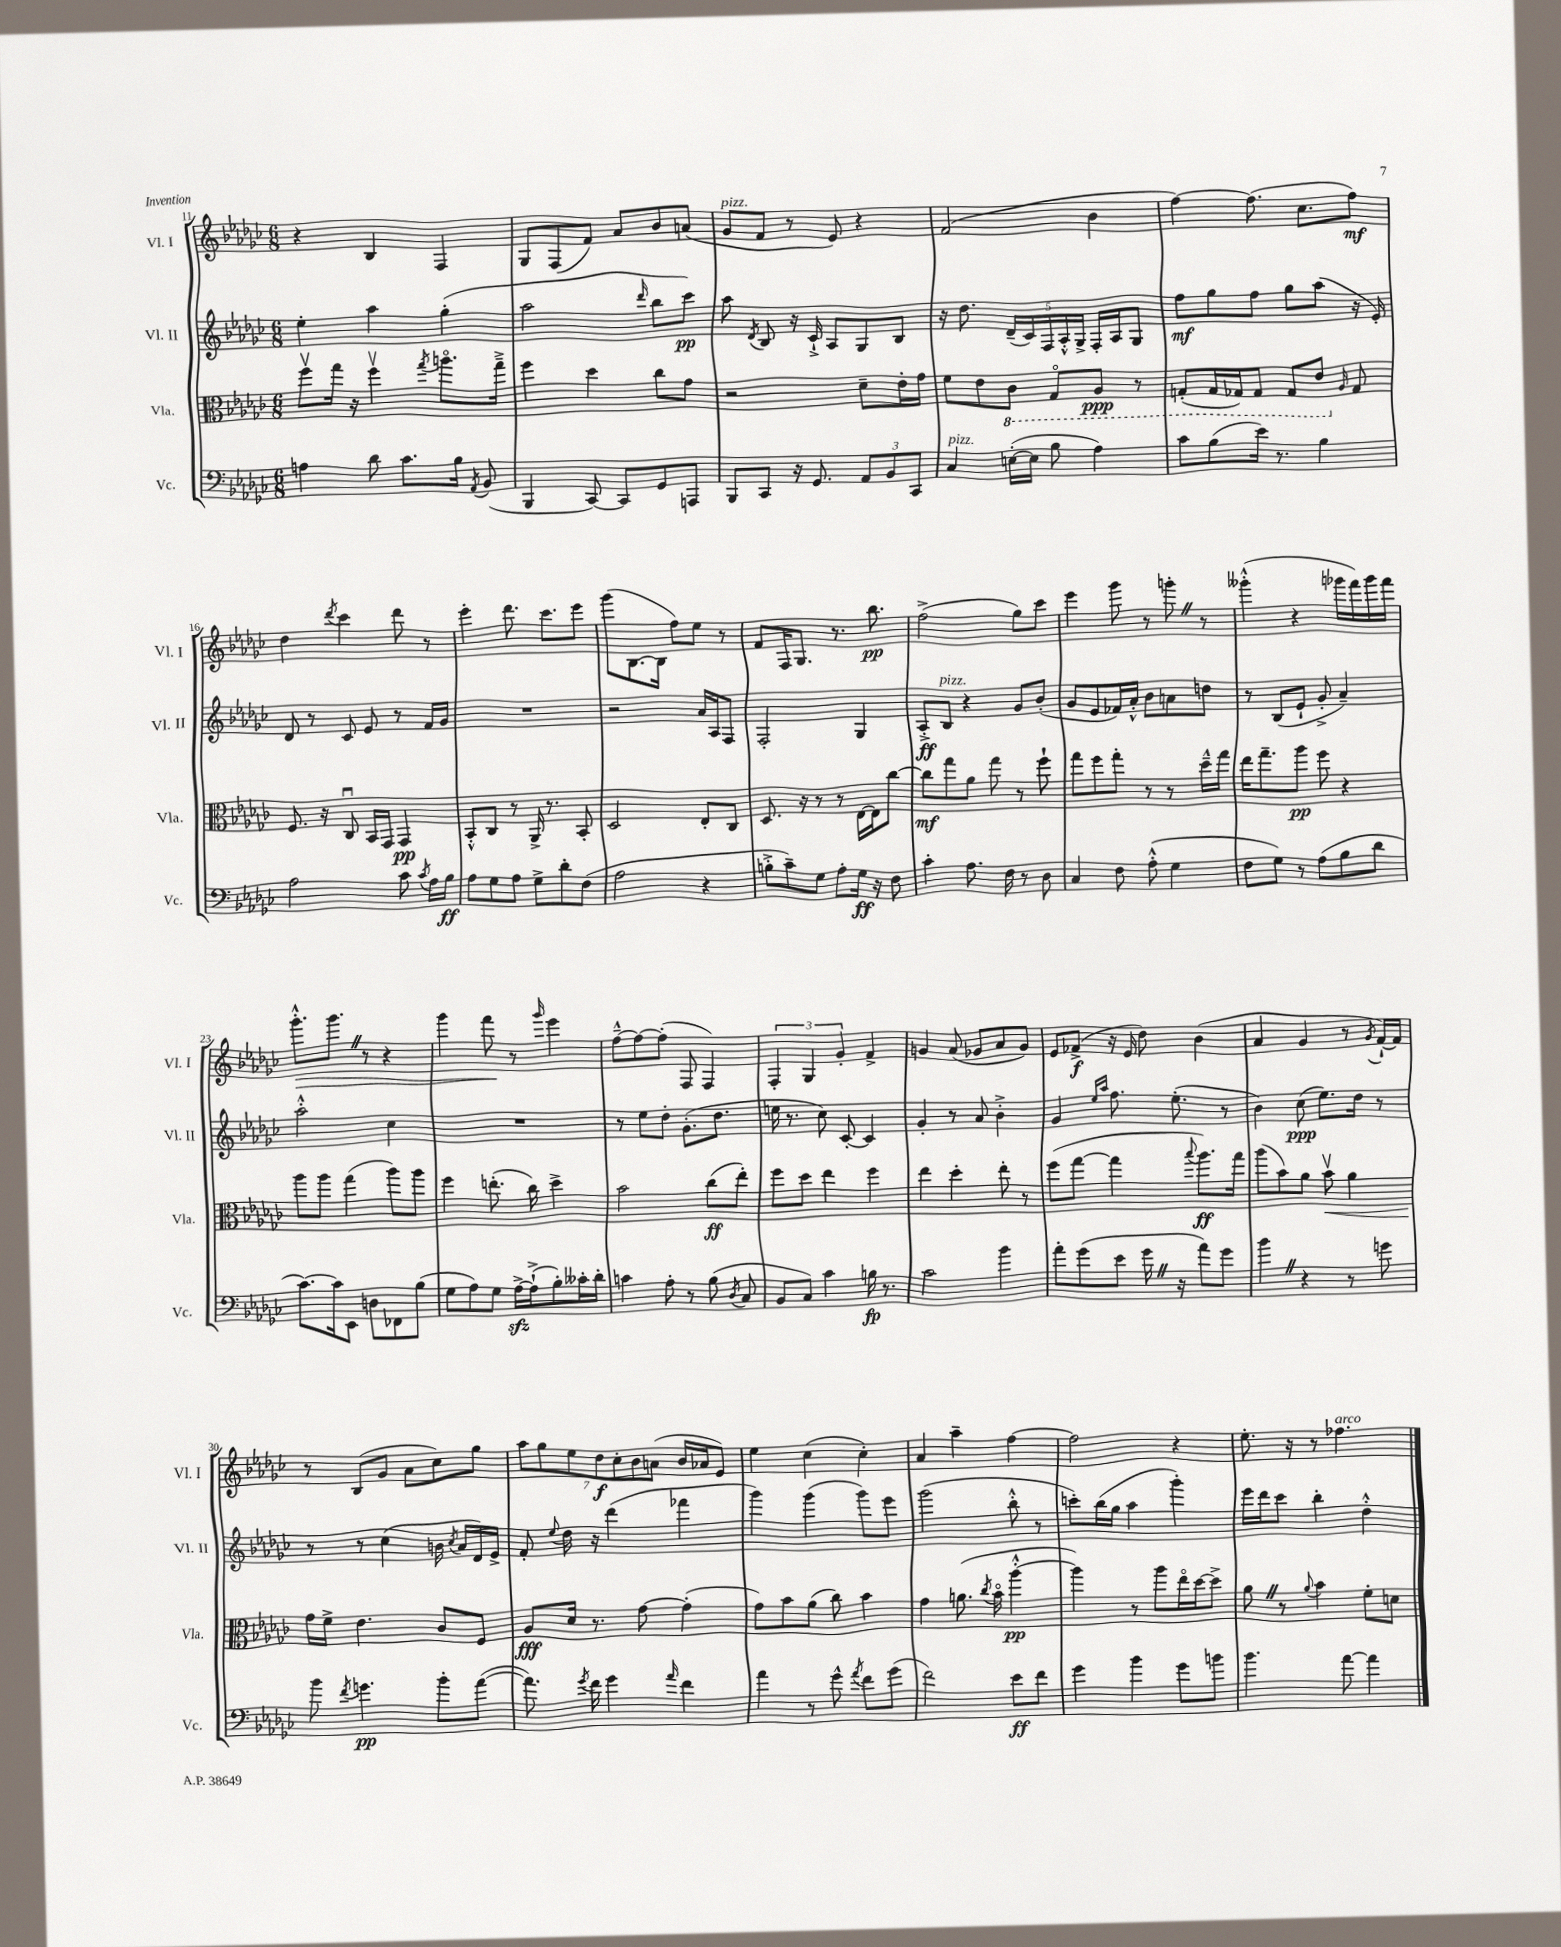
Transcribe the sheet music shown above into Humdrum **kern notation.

**kern	**dynam	**kern	**dynam	**kern	**dynam	**kern	**dynam
*part4	*part4	*part3	*part3	*part2	*part2	*part1	*part1
*staff4	*staff4	*staff3	*staff3	*staff2	*staff2	*staff1	*staff1
*I"Vc.	*	*I"Vla.	*	*I"Vl. II	*	*I"Vl. I	*
*I'Vc.	*	*I'Vla.	*	*I'Vl. II	*	*I'Vl. I	*
*clefF4	*	*clefC3	*	*clefG2	*	*clefG2	*
*k[b-e-a-d-g-c-]	*	*k[b-e-a-d-g-c-]	*	*k[b-e-a-d-g-c-]	*	*k[b-e-a-d-g-c-]	*
*M6/8	*	*M6/8	*	*M6/8	*	*M6/8	*
=11	=11	=11	=11	=11	=11	=11	=11
4An\	.	8ffv\L	.	4ee-'\	.	4r	.
.	.	16gg-\Jk	.	.	.	.	.
.	.	16r	.	.	.	.	.
8d-\	.	4ffv\	.	4aa-\	.	4B-/	.
8.c-\L	.	.	.	.	.	.	.
.	.	8qgg-/	.	.	.	.	.
.	.	8.aan\L	.	(4gg-'\	.	4F/	.
16B-\Jk	.	.	.	.	.	.	.
8qAA-/	.	.	.	.	.	.	.
(8BB-/	.	.	.	.	.	.	.
.	.	16gg-~^\Jk	.	.	.	.	.
=12	=12	=12	=12	=12	=12	=12	=12
4BBB-/	.	4ff\	.	2aa-\	.	8G-/L	.
.	.	.	.	.	.	(8F/	.
[8CC-/)	.	4dd-\	.	.	.	8f/J)	.
8CC-/L]	.	.	.	.	.	8a-/L	.
.	.	.	.	16qqddd-/	.	.	.
8GG-/	.	8cc-\L	.	8bb-\L	.	8b-/	.
8AAAn/J	.	8g-\J	.	8ccc-\J)	pp	(8an/J	.
=13	=13	=13	=13	=13	=13	=13	=13
!	!	!	!	!	!	!LO:TX:a:i:t=pizz.	!
8BBB-/L	.	2r	.	8aa-\	.	8g-/L	.
.	.	.	.	8qd-/	.	.	.
8CC-/J	.	.	.	8B-/	.	8f/J	.
16r	.	.	.	16r	.	8r	.
8.GG-/	.	.	.	16c-`^/	.	.	.
.	.	.	.	8A-/L	.	8e-/)	.
12AA-/L	.	8d-~\L	.	8G-/	.	4r	.
12BB-/	.	.	.	.	.	.	.
.	.	16e-'\L	.	8B-/J	.	.	.
12CC-/J	.	.	.	.	.	.	.
.	.	16g-\JJ	.	.	.	.	.
=14	=14	=14	=14	=14	=14	=14	=14
!LO:TX:a:i:t=pizz.	!	!	!	!	!	!	!
4C-/	.	8f\L	.	16r	.	(2f/	.
.	.	.	.	8.dd-\	.	.	.
.	.	8e-\	.	.	.	.	.
*	*	*8ba	*	*	*	*	*
([16En'\LL	.	8C-\J	.	(20d-~/LL	.	.	.
.	.	.	.	20c-/)	.	.	.
16E\JJ]	.	.	.	.	.	.	.
.	.	.	.	20F/	.	.	.
8B-\	.	8GG-/L	.	.	.	.	.
.	.	.	.	20A-'^^/	.	.	.
.	.	.	.	20G-^/JJ	.	.	.
4A-\)	.	8AA-/J	ppp	16F'/LL	.	4b-\	.
.	.	.	.	16A-/J	.	.	.
.	.	8r	.	8G-/J	.	.	.
=15	=15	=15	=15	=15	=15	=15	=15
8c-\L	.	(8GGn'/L	.	8ff\L	mf	[4ff\)	.
(8B-\	.	16GG/L	.	8gg-\	.	.	.
.	.	16GG-X/J)	.	.	.	.	.
16e-\Jk)	.	8GG-/J	.	8ff\J	.	(8.ff\]	.
8.r	.	.	.	.	.	.	.
.	.	8GG-/L	.	8gg-\L	.	.	.
.	.	.	.	.	.	8.cc-\L	.
4B-\	.	8E-/J	.	(8aa-\J	.	.	.
*	*	*X8ba	*	*	*	*	*
.	.	16qqA-/	.	.	.	.	.
.	.	8G-/	.	16r	.	8ff\J)	mf
.	.	.	.	16e-'/)	.	.	.
!!LO:LB:g=z
=16	=16	=16	=16	=16	=16	=16	=16
2A-\	.	8.F/	.	8d-/	.	4dd-\	.
.	.	.	.	8r	.	.	.
.	.	16r	.	.	.	.	.
.	.	.	.	.	.	8qddd-/	.
.	.	8C-u/	.	8c-/	.	4ccc-\	.
.	.	16BB-/LL	.	8e-/	.	.	.
.	.	16GG-/JJ	.	.	.	.	.
8c-\	.	4GG-/	pp	8r	.	8ddd-\	.
8qc-/	.	.	.	.	.	.	.
16A-\LL	.	.	.	16f/LL	.	8r	.
16B-\JJ	ff	.	.	16g-/JJ	.	.	.
=17	=17	=17	=17	=17	=17	=17	=17
8A-\L	.	8BB-'^^/L	.	2.r	.	4eee-'\	.
8G-\	.	8C-/J	.	.	.	.	.
8A-\J	.	8r	.	.	.	8.ddd-\	.
8G-^\L	.	16AA-^/	.	.	.	.	.
.	.	8.r	.	.	.	8.ccc-\L	.
8d-'\	.	.	.	.	.	.	.
(8F\J	.	8BB-'/	.	.	.	8eee-\J	.
=18	=18	=18	=18	=18	=18	=18	=18
2A-\	.	2D-/	.	2r	.	(8ggg-\L	.
.	.	.	.	.	.	[8.B-\	.
.	.	.	.	.	.	16B-\Jk]	.
.	.	.	.	.	.	8ff\L)	.
4r	.	8E-'/L	.	16a-/LL	.	8ee-\J	.
.	.	.	.	16A-/J	.	.	.
.	.	8C-/J	.	8F/J	.	8r	.
=19	=19	=19	=19	=19	=19	=19	=19
8Bn'^\L	.	8.D-/	.	2F'/	.	8f/L	.
8c-~\)	.	.	.	.	.	16F/K	.
.	.	16r	.	.	.	8.G-/J	.
8G-\J	.	8r	.	.	.	.	.
8A-'\L	.	8r	.	.	.	8.r	.
16G-\Jk	ff	[16E-\LL	.	4G-/	.	.	.
16r	.	16E-\J]	.	.	.	8.bb-\	pp
8F\	.	[8cc-\J	.	.	.	.	.
=20	=20	=20	=20	=20	=20	=20	=20
4c-'\	.	8cc-\L]	mf	8A-'^/L	ff	(2ff^\	.
!	!	!	!	!LO:TX:a:i:t=pizz.	!	!	!
.	.	8gg-\	.	8B-/J	.	.	.
8.A-\	.	8a-\J	.	4r	.	.	.
.	.	8gg-\	.	.	.	.	.
16F\	.	.	.	.	.	.	.
8r	.	8r	.	8g-/L	.	8gg-\L)	.
8D-\	.	8ff`\	.	(8b-'/J	.	8ccc-\J	.
=21	=21	=21	=21	=21	=21	=21	=21
4C-/	.	8gg-\L	.	8g-/L	.	4eee-\	.
.	.	8ff\	.	8e-/	.	.	.
8F\	.	8gg-'\J	.	16f-X/L)	.	8ggg-\	.
.	.	.	.	16a-'^^/JJ	.	.	.
(8A-'^^\	.	8r	.	8b-\L	.	8r	.
4G-\	.	8r	.	8an\	.	8gggn'Z\	.
.	.	16dd-~^^\LL	.	8ddn\J	.	8r	.
.	.	16gg-\JJ	.	.	.	.	.
=22	=22	=22	=22	=22	=22	=22	=22
8F\L	.	16ee-\KL	.	8r	.	(4ggg--X'^^\	.
.	.	8.gg-~\	.	.	.	.	.
8G-\J)	.	.	.	(8B-/L	.	.	.
8r	.	8aa-\J	pp	8e-`/J	.	4r	.
(8A-\L	.	8ff\	.	8g-'^/	.	.	.
8B-\	.	4r	.	4a-~/)	.	16ggg-X\LL	.
.	.	.	.	.	.	16fff\)	.
8d-\J	.	.	.	.	.	16ggg-\	.
.	.	.	.	.	.	16fff\JJ	.
!!LO:LB:g=z
=23	=23	=23	=23	=23	=23	=23	=23
!	!	!	!	!	!	!	!LO:HP:b
[8.c-\L)	.	8aa-\L	.	2aa-'^^\	.	8.ggg-'^^\L	>
.	.	8aa-\J	.	.	.	.	.
16c-\k]	.	.	.	.	.	8.ggg-Z\J	.
8EE-\J	.	(4gg-\	.	.	.	.	.
8Dn\L	.	.	.	.	.	8r	.
8FF-X\	.	8aa-\L)	.	4cc-\	.	4r	.
(8B-\J	.	8aa-\J	.	.	.	.	.
=24	=24	=24	=24	=24	=24	=24	=24
8G-\L	.	4ff\	.	2.r	.	4ggg-\	.
8A-\)	.	.	.	.	.	.	.
8G-\J	.	(8.een'\	.	.	.	8fff\	.
[16A-zz^\LL	.	.	.	.	.	8r	]
(16A-`^\J]	.	16cc-\)	.	.	.	.	.
.	.	.	.	.	.	16qqggg-/	.
8B-'\)	.	4dd-^\	.	.	.	4eee-\	.
16c--X'\L	.	.	.	.	.	.	.
16d-'\JJ	.	.	.	.	.	.	.
=25	=25	=25	=25	=25	=25	=25	=25
4cn\	.	2b-\	.	8r	.	[8ff~^^\L	.
.	.	.	.	8ee-\L	.	8ff\_	.
8A-'\	.	.	.	8dd-'\J	.	(8ff'\J]	.
8r	.	.	.	(8.g-'\L	.	8F/	.
(8B-\	.	(8cc-\L	ff	.	.	4F/)	.
.	.	.	.	8.dd-\J	.	.	.
8qD-/	.	.	.	.	.	.	.
8C-/	.	8ee-'\J)	.	.	.	.	.
=26	=26	=26	=26	=26	=26	=26	=26
8BB-/L	.	8ff\L	.	16een\	.	6F'/	.
.	.	.	.	8.r	.	.	.
8C-/J)	.	8dd-\J	.	.	.	.	.
.	.	.	.	.	.	6G-/	.
4c-\	.	4ee-\	.	8cc-\)	.	.	.
.	.	.	.	.	.	6g-'/	.
.	.	.	.	[8c-'/	.	.	.
16Bn\	fp	4ff\	.	4c-/]	.	4f^/	.
8.r	.	.	.	.	.	.	.
=27	=27	=27	=27	=27	=27	=27	=27
2c-\	.	4ee-\	.	4g-'/	.	4gn/	.
.	.	4dd-'\	.	8r	.	(8a-/	.
.	.	.	.	8a-/	.	8g-X/L	.
4b-\	.	8ee-'\	.	4b-'^\	.	8a-/	.
.	.	8r	.	.	.	8g-/J)	.
=28	=28	=28	=28	=28	=28	=28	=28
8a-'\L	.	(8ff\L	.	4g-/	.	8e-/L	.
(8g-\	.	[8gg-\J	.	.	.	(8f-X^/J	f
.	.	.	.	16qqee-/LL	.	.	.
.	.	.	.	16qqaa-/JJ	.	.	.
8e-\J	.	4gg-\]	.	8.ff\	.	16r	.
.	.	.	.	.	.	16e-/	.
16g-Z\	.	.	.	.	.	8dd-\)	.
16r	.	.	.	(8.ee-'\	.	.	.
.	.	8qqbb-/	.	.	.	.	.
8a-\L)	.	8.aa-\L)	ff	.	.	(4b-\	.
8g-\J	.	.	.	8r	.	.	.
.	.	16gg-\Jk	.	.	.	.	.
=29	=29	=29	=29	=29	=29	=29	=29
4b-Z\	.	(8aa-\L	.	4b-\)	.	4a-/	.
.	.	8b-\)	.	.	.	.	.
4r	.	8a-\J	.	(8cc-\	ppp	4g-/	.
!	!	!	!LO:HP:b	!	!	!	!
.	.	8b-v\	<	8.ee-\L)	.	.	.
8r	.	4a-\	.	.	.	8r	.
.	.	.	.	16dd-\Jk	.	.	.
.	.	.	.	.	.	8qg-/	.
8gn\	.	.	.	8r	.	[16f`/LL)	.
.	.	.	.	.	.	16f/JJ]	.
!!LO:LB:g=z
=30	=30	=30	=30	=30	=30	=30	=30
8b-\	.	16g-\LL	.	8r	.	8r	.
.	.	16f^\JJ	[	.	.	.	.
8qf/	.	.	.	.	.	.	.
4.gn\	pp	4.e-\	.	8r	.	(8B-/L	.
.	.	.	.	(4cc-\	.	8g-/J	.
.	.	.	.	.	.	8a-\L	.
8b-'\L	.	8c-/L	.	16bn\	.	8cc-\)	.
.	.	.	.	8qcc-/	.	.	.
.	.	.	.	16a-/LL	.	.	.
([8a-\J	.	8F/J	.	16d-/)	.	8gg-\J	.
.	.	.	.	16e-^/JJ	.	.	.
=31	=31	=31	=31	=31	=31	=31	=31
8.a-\])	.	8A-/L	fff	8f'/	.	14aa-\L	.
.	.	.	.	.	.	14gg-\	.
.	.	.	.	8qqee-/	.	.	.
.	.	16d-/Jk	.	16dd-\	.	.	.
.	.	.	.	.	.	14ee-\	.
8qg-/	.	.	.	.	.	.	.
16f\	.	8.r	.	16r	.	.	.
.	.	.	.	.	.	14dd-\	f
4g-\	.	.	.	(4ddd-\	.	.	.
.	.	.	.	.	.	14cc-'\	.
.	.	.	.	.	.	14b-\	.
.	.	[8g-\	.	.	.	.	.
.	.	.	.	.	.	(14an\J	.
16qqa-/	.	.	.	.	.	.	.
4f\	.	(4g-'\]	.	4fff-X\	.	16b-/LL	.
.	.	.	.	.	.	16a-X/J	.
.	.	.	.	.	.	8e-/J)	.
=32	=32	=32	=32	=32	=32	=32	=32
4a-\	.	8g-\L)	.	4ggg-\)	.	4ee-\	.
.	.	8b-\	.	.	.	.	.
8r	.	(8a-\J	.	(4ggg-\	.	(4cc-\	.
8g-^^\	.	8cc-\)	.	.	.	.	.
8qa-/	.	.	.	.	.	.	.
8f\L	.	4b-\	.	8ggg-\L)	.	4cc-'\)	.
(8g-\J	.	.	.	8eee-\J	.	.	.
=33	=33	=33	=33	=33	=33	=33	=33
2f\)	.	4g-\	.	(2ggg-\	.	4a-/	.
.	.	(8.an\	.	.	.	4aa-~\	.
.	.	8qcc-/	.	.	.	.	.
.	.	16b-\	.	.	.	.	.
8e-\L	ff	[4aa-'^^\	pp	8bb-'^^\	.	[4ff\	.
8f\J	.	.	.	8r	.	.	.
=34	=34	=34	=34	=34	=34	=34	=34
4g-\	.	4aa-\])	.	8cccn'\L)	.	2ff\]	.
.	.	.	.	(16bb-\L	.	.	.
.	.	.	.	16gg-\JJ	.	.	.
4b-\	.	8r	.	4aa-\	.	.	.
.	.	8aa-\L	.	.	.	.	.
8g-\L	.	16ee-\L	.	4ggg-'\)	.	4r	.
.	.	[16dd-\J	.	.	.	.	.
8bn\J	.	8dd-^\J]	.	.	.	.	.
=35	=35	=35	=35	=35	=35	=35	=35
4.b-\	.	8a-Z\	.	16eee-\LL	.	8.ee-'\	.
.	.	.	.	16ddd-\J	.	.	.
.	.	8r	.	8ccc-\J	.	.	.
.	.	.	.	.	.	16r	.
.	.	8qqa-/	.	.	.	.	.
.	.	4b-\	.	4bb-'\	.	8r	.
!	!	!	!	!	!	!LO:TX:a:i:t=arco	!
[8a-\	.	.	.	.	.	4.ff-X\	.
4a-\]	.	8f'\L	.	4dd-'^^\	.	.	.
.	.	8dn\J	.	.	.	.	.
==	==	==	==	==	==	==	==
*-	*-	*-	*-	*-	*-	*-	*-
